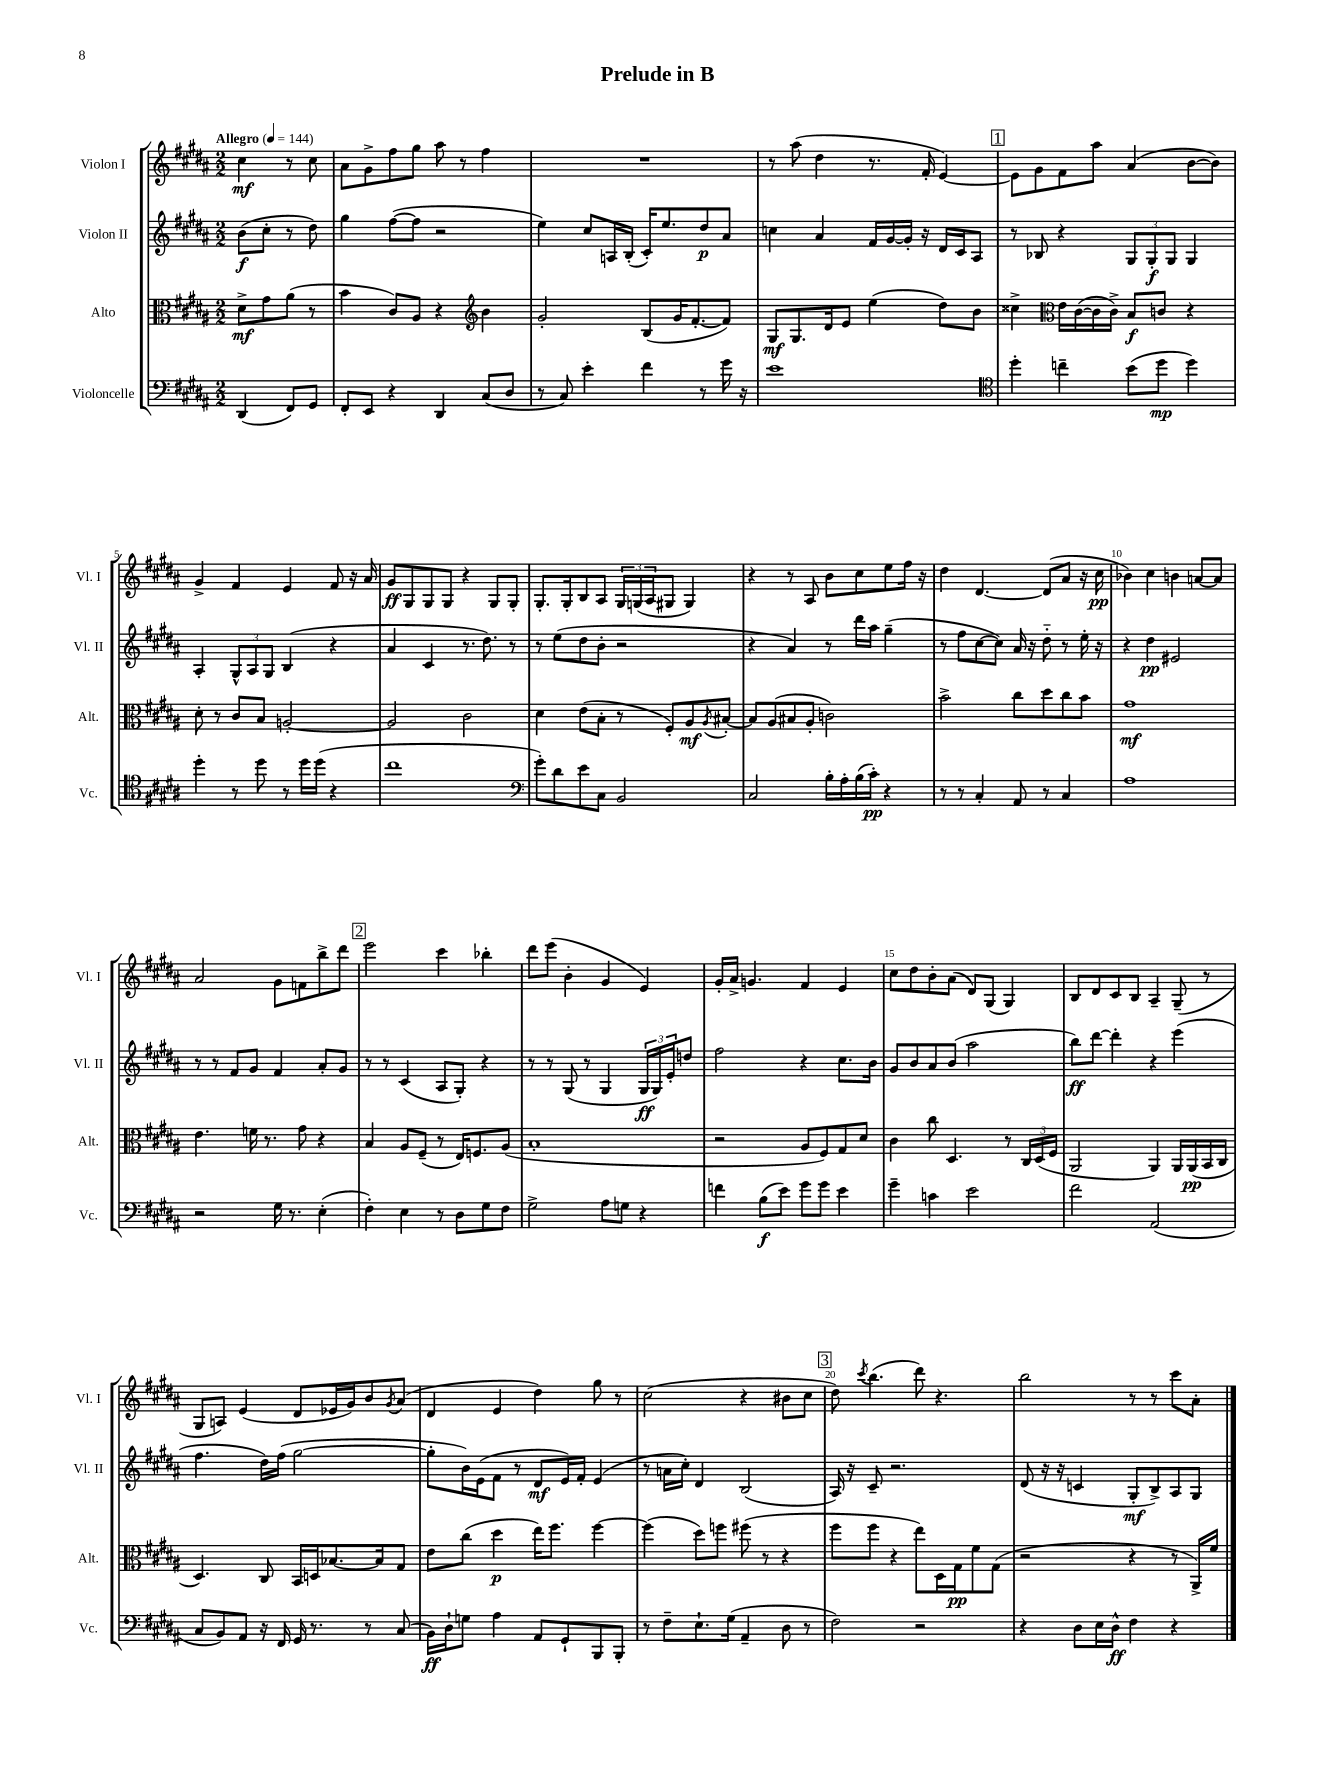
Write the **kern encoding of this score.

**kern	**dynam	**kern	**dynam	**kern	**dynam	**kern	**dynam
*part4	*part4	*part3	*part3	*part2	*part2	*part1	*part1
*staff4	*staff4	*staff3	*staff3	*staff2	*staff2	*staff1	*staff1
*I"Violoncelle	*	*I"Alto	*	*I"Violon II	*	*I"Violon I	*
*I'Vc.	*	*I'Alt.	*	*I'Vl. II	*	*I'Vl. I	*
*clefF4	*	*clefC3	*	*clefG2	*	*clefG2	*
*k[f#c#g#d#a#]	*	*k[f#c#g#d#a#]	*	*k[f#c#g#d#a#]	*	*k[f#c#g#d#a#]	*
*M2/2	*	*M2/2	*	*M2/2	*	*M2/2	*
*MM144	*	*MM144	*	*MM144	*	*MM144	*
=	=	=	=	=	=	=	=
!	!	!	!	!	!	!LO:TX:a:B:t=Allegro	!
(4DD#/	.	8d#^\L	mf	(8b\L	f	4cc#\	mf
.	.	8g#\	.	8cc#'\J	.	.	.
8FF#/L)	.	(8a#\J	.	8r	.	8r	.
8GG#/J	.	8r	.	8dd#\)	.	8cc#\	.
=1	=1	=1	=1	=1	=1	=1	=1
8FF#'/L	.	4b\	.	4gg#\	.	8a#\L	.
8EE/J	.	.	.	.	.	8g#^\	.
4r	.	8c#/L)	.	([8ff#\L	.	8ff#\	.
.	.	8A#/J	.	8ff#\J]	.	8gg#\J	.
4DD#/	.	4r	.	2r	.	8aa#\	.
.	.	.	.	.	.	8r	.
*	*	*clefG2	*	*	*	*	*
(8C#/L	.	4b\	.	.	.	4ff#\	.
8D#/J	.	.	.	.	.	.	.
=2	=2	=2	=2	=2	=2	=2	=2
8r	.	2g#'/	.	4ee\)	.	1r	.
8C#/)	.	.	.	.	.	.	.
4e'\	.	.	.	8cc#/L	.	.	.
.	.	.	.	16An/L	.	.	.
.	.	.	.	(16B'/JJ	.	.	.
4f#\	.	(8B/L	.	16c#'/KL)	.	.	.
.	.	.	.	8.ee/	.	.	.
.	.	16g#/K	.	.	.	.	.
.	.	[8.f#'/	.	.	.	.	.
8r	.	.	.	8dd#/	p	.	.
16g#\	.	8f#/J])	.	8a#/J	.	.	.
16r	.	.	.	.	.	.	.
=3	=3	=3	=3	=3	=3	=3	=3
1e	.	8G#/L	mf	4ccn\	.	8r	.
.	.	8.G#/	.	.	.	(8aa#\	.
.	.	.	.	4a#/	.	4dd#\	.
.	.	16d#/k	.	.	.	.	.
.	.	8e/J	.	.	.	.	.
.	.	(4ee\	.	16f#/LL	.	8.r	.
.	.	.	.	[16g#/	.	.	.
.	.	.	.	16g#'/JJ]	.	.	.
.	.	.	.	16r	.	16f#'/	.
.	.	8dd#\L)	.	16d#/LL	.	[4e/)	.
.	.	.	.	16c#/J	.	.	.
.	.	8b\J	.	8A#/J	.	.	.
!!LO:REH:place=s1:t=1
=4	=4	=4	=4	=4	=4	=4	=4
*clefC4	*	*	*	*	*	*	*
4dd#'\	.	4cc##X^\	.	8r	.	8e\L]	.
.	.	.	.	8B-X/	.	8g#\	.
*	*	*clefC3	*	*	*	*	*
4ccn~\	.	16e\LL	.	4r	.	8f#\	.
.	.	([16c#\	.	.	.	.	.
.	.	16c#\]	.	.	.	8aa#\J	.
.	.	16c#^\JJ)	.	.	.	.	.
(8b\L	.	8B/L	f	12G#/L	.	(4a#/	.
.	.	.	.	12G#'/	f	.	.
8dd#\J	mp	8cn/J	.	.	.	.	.
.	.	.	.	12G#/J	.	.	.
4dd#\)	.	4r	.	4G#/	.	[8b\L	.
.	.	.	.	.	.	8b\J])	.
!!LO:LB:g=z
=5	=5	=5	=5	=5	=5	=5	=5
4dd#'\	.	8d#'\	.	4A#'/	.	4g#^/	.
.	.	8r	.	.	.	.	.
8r	.	8c#/L	.	12G#^^/L	.	4f#/	.
.	.	.	.	12A#/	.	.	.
8dd#\	.	8B/J	.	.	.	.	.
.	.	.	.	12G#/J	.	.	.
8r	.	[2An'/	.	(4B/	.	4e/	.
16dd#\LL	.	.	.	.	.	.	.
(16dd#\JJ	.	.	.	.	.	.	.
4r	.	.	.	4r	.	8f#/	.
.	.	.	.	.	.	16r	.
.	.	.	.	.	.	16a#/	.
=6	=6	=6	=6	=6	=6	=6	=6
1cc#	.	2A/]	.	4a#/	.	8g#/L	ff
.	.	.	.	.	.	8G#/	.
.	.	.	.	4c#/	.	8G#/	.
.	.	.	.	.	.	8G#/J	.
.	.	2c#\	.	8.r	.	4r	.
.	.	.	.	8.dd#\)	.	.	.
.	.	.	.	.	.	8G#/L	.
.	.	.	.	8r	.	8G#'/J	.
=7	=7	=7	=7	=7	=7	=7	=7
*clefF4	*	*	*	*	*	*	*
8g#'\L)	.	4d#\	.	8r	.	8.G#'/L	.
8d#\	.	.	.	(8ee\L	.	.	.
.	.	.	.	.	.	16G#'/k	.
8e\	.	(8e\L	.	8dd#\	.	8B/	.
8C#\J	.	8B'\J	.	8b'\J	.	8A#/J	.
2BB/	.	8r	.	2r	.	24G#/LL	.
.	.	.	.	.	.	(24Gn/	.
.	.	.	.	.	.	24A#/J	.
.	.	8F#'/L)	.	.	.	8G#X/J	.
.	.	8A#/	mf	.	.	4G#/)	.
.	.	8qA#/	.	.	.	.	.
.	.	[8B#X'/J	.	.	.	.	.
=8	=8	=8	=8	=8	=8	=8	=8
2C#/	.	8B#/L]	.	4r	.	4r	.
.	.	(8A#/	.	.	.	.	.
.	.	8B#X/	.	4a#/)	.	8r	.
.	.	8A#'/J	.	.	.	8A#/	.
16B'\LL	.	2cn\)	.	8r	.	8b\L	.
16A#'\	.	.	.	.	.	.	.
(16B\	.	.	.	16ddd#\LL	.	8cc#\	.
16c#'\JJ)	pp	.	.	16aa#\JJ	.	.	.
4r	.	.	.	(4gg#~\	.	8ee\	.
.	.	.	.	.	.	16ff#\Jk	.
.	.	.	.	.	.	16r	.
=9	=9	=9	=9	=9	=9	=9	=9
8r	.	2b^\	.	8r	.	4dd#\	.
8r	.	.	.	8ff#\L	.	.	.
4C#'/	.	.	.	[8cc#\	.	[4.d#/	.
.	.	.	.	8cc#\J])	.	.	.
8AA#/	.	8cc#\L	.	16a#/	.	.	.
.	.	.	.	16r	.	.	.
8r	.	8dd#\	.	8dd#\	.	(8d#/L]	.
4C#/	.	8cc#\	.	8r	.	8a#/J	.
.	.	8b\J	.	16ee'\	.	16r	.
.	.	.	.	16r	.	16cc#\	pp
=10	=10	=10	=10	=10	=10	=10	=10
1A#	.	1g#	mf	4r	.	4b-X\)	.
.	.	.	.	4dd#\	pp	4cc#\	.
.	.	.	.	2e#X/	.	4bn\	.
.	.	.	.	.	.	[8an/L	.
.	.	.	.	.	.	8a/J]	.
!!LO:LB:g=z
=11	=11	=11	=11	=11	=11	=11	=11
2r	.	4.e\	.	8r	.	2a#/	.
.	.	.	.	8r	.	.	.
.	.	.	.	8f#/L	.	.	.
.	.	16fn\	.	8g#/J	.	.	.
.	.	8.r	.	.	.	.	.
16G#\	.	.	.	4f#/	.	8g#\L	.
8.r	.	.	.	.	.	.	.
.	.	8g#\	.	.	.	8fn\	.
(4E'\	.	4r	.	8a#'/L	.	8bb^\	.
.	.	.	.	8g#/J	.	8ddd#\J	.
!!LO:REH:place=s1:t=2
=12	=12	=12	=12	=12	=12	=12	=12
4F#'\)	.	4B/	.	8r	.	2eee\	.
.	.	.	.	8r	.	.	.
4E\	.	8A#/L	.	(4c#/	.	.	.
.	.	(8F#~/J	.	.	.	.	.
8r	.	8r	.	8A#/L	.	4ccc#\	.
8D#\L	.	16E/KL)	.	8G#'/J)	.	.	.
.	.	8.Fn/	.	.	.	.	.
8G#\	.	.	.	4r	.	4bb-X'\	.
8F#\J	.	(8A#/J	.	.	.	.	.
=13	=13	=13	=13	=13	=13	=13	=13
2G#^\	.	1B'	.	8r	.	8ddd#\L	.
.	.	.	.	8r	.	(8eee\J	.
.	.	.	.	(8G#/	.	4b'\	.
.	.	.	.	8r	.	.	.
8A#\L	.	.	.	4G#/	.	4g#/	.
8Gn\J	.	.	.	.	.	.	.
4r	.	.	.	24G#/LL	ff	4e/)	.
.	.	.	.	24G#/)	.	.	.
.	.	.	.	24e'/J	.	.	.
.	.	.	.	8ddn/J	.	.	.
=14	=14	=14	=14	=14	=14	=14	=14
4fn\	.	2r	.	2ff#\	.	16g#'/LL	.
.	.	.	.	.	.	16a#^/JJ	.
.	.	.	.	.	.	4.gn/	.
(8B\L	f	.	.	.	.	.	.
8e\J)	.	.	.	.	.	.	.
8g#\L	.	8A#/L	.	4r	.	4f#/	.
8g#\J	.	8F#/)	.	.	.	.	.
4e\	.	8G#/	.	8.cc#\L	.	4e/	.
.	.	8d#/J	.	.	.	.	.
.	.	.	.	16b\Jk	.	.	.
=15	=15	=15	=15	=15	=15	=15	=15
4g#~\	.	4c#\	.	8g#/L	.	8cc#\L	.
.	.	.	.	8b/	.	8dd#\	.
4cn\	.	8cc#\	.	8a#/	.	8b'\	.
.	.	4.D#/	.	(8b/J	.	(8a#\J	.
2e\	.	.	.	2aa#\	.	8d#/L)	.
.	.	.	.	.	.	(8G#/J	.
.	.	8r	.	.	.	4G#/)	.
.	.	24C#/LL	.	.	.	.	.
.	.	(24D#/	.	.	.	.	.
.	.	24F#/JJ	.	.	.	.	.
=16	=16	=16	=16	=16	=16	=16	=16
2f#\	.	2AA#/	.	8bb\L)	ff	8B/L	.
.	.	.	.	[8ddd#\J	.	8d#/	.
.	.	.	.	4ddd#'\]	.	8c#/	.
.	.	.	.	.	.	8B/J	.
(2AA#/	.	4AA#/)	.	4r	.	4A#~/	.
.	.	16AA#/LL	.	(4eee\	.	(8G#~/	.
.	.	(16AA#/	pp	.	.	.	.
.	.	16BB/	.	.	.	8r	.
.	.	16C#/JJ	.	.	.	.	.
!!LO:LB:g=z
=17	=17	=17	=17	=17	=17	=17	=17
8C#/L	.	4.D#/)	.	4.ff#\	.	8G#/L	.
8BB/)	.	.	.	.	.	8An/J)	.
8AA#/J	.	.	.	.	.	(4e/	.
16r	.	8C#/	.	16dd#\LL)	.	.	.
16FF#/	.	.	.	(16ff#\JJ	.	.	.
16GG#/	.	16BB/LL	.	[2gg#\	.	8d#/L	.
8.r	.	16Dn/J	.	.	.	.	.
.	.	[8.B-X/	.	.	.	16e-X/L	.
.	.	.	.	.	.	16g#/J)	.
8r	.	.	.	.	.	8b/	.
.	.	16B-/k]	.	.	.	.	.
.	.	.	.	.	.	8qg#/	.
(8C#/	.	8G#/J	.	.	.	(8a#/J	.
=18	=18	=18	=18	=18	=18	=18	=18
16BB\LL)	ff	8e\L	.	8gg#'\L]	.	4d#/	.
16D#`\J	.	.	.	.	.	.	.
8Gn\J	.	(8cc#\J	.	16b\L)	.	.	.
.	.	.	.	(16e\J	.	.	.
4A#\	.	4dd#\	p	8f#\J	.	4e/	.
.	.	.	.	8r	.	.	.
8AA#/L	.	16ee\KL)	.	8d#/L	mf	4dd#\)	.
.	.	8.ff#\J	.	.	.	.	.
8GG#`/	.	.	.	16e/L)	.	.	.
.	.	.	.	16f#'/JJ	.	.	.
8BBB/	.	[4ff#\	.	(4e/	.	8gg#\	.
8BBB'/J	.	.	.	.	.	8r	.
=19	=19	=19	=19	=19	=19	=19	=19
8r	.	(4ff#\]	.	8r	.	(2cc#\	.
8F#~\L	.	.	.	16an\LL	.	.	.
.	.	.	.	16cc#'\JJ)	.	.	.
8.E`\	.	8dd#\L)	.	4d#/	.	.	.
.	.	8ffn\J	.	.	.	.	.
(16G#\Jk	.	.	.	.	.	.	.
4AA#~/	.	(8ff#X\	.	(2B/	.	4r	.
.	.	8r	.	.	.	.	.
8D#\	.	4r	.	.	.	8b#X\L	.
8r	.	.	.	.	.	8cc#\J	.
!!LO:REH:place=s1:t=3
=20	=20	=20	=20	=20	=20	=20	=20
2F#\)	.	8ff#\L	.	16A#/)	.	8dd#\)	.
.	.	.	.	16r	.	.	.
.	.	.	.	.	.	8qccc#/	.
.	.	8ff#\J	.	8c#~/	.	(4.bb\	.
.	.	4r	.	2.r	.	.	.
2r	.	8ee\L)	.	.	.	8ddd#\)	.
.	.	16D#\L	.	.	.	4.r	.
.	.	16G#\J	pp	.	.	.	.
.	.	8f#\	.	.	.	.	.
.	.	(8G#\J	.	.	.	.	.
=21	=21	=21	=21	=21	=21	=21	=21
4r	.	2r	.	(8d#/	.	2bb\	.
.	.	.	.	16r	.	.	.
.	.	.	.	16r	.	.	.
8D#\L	.	.	.	4cn/	.	.	.
16E\L	.	.	.	.	.	.	.
16D#^^\JJ	ff	.	.	.	.	.	.
4F#\	.	4r	.	8G#'/L	mf	8r	.
.	.	.	.	8B^/)	.	8r	.
4r	.	8r	.	8A#/	.	8ccc#\L	.
.	.	16AA#^/LL)	.	8G#/J	.	8a#'\J	.
.	.	16f#/JJ	.	.	.	.	.
==	==	==	==	==	==	==	==
*-	*-	*-	*-	*-	*-	*-	*-
